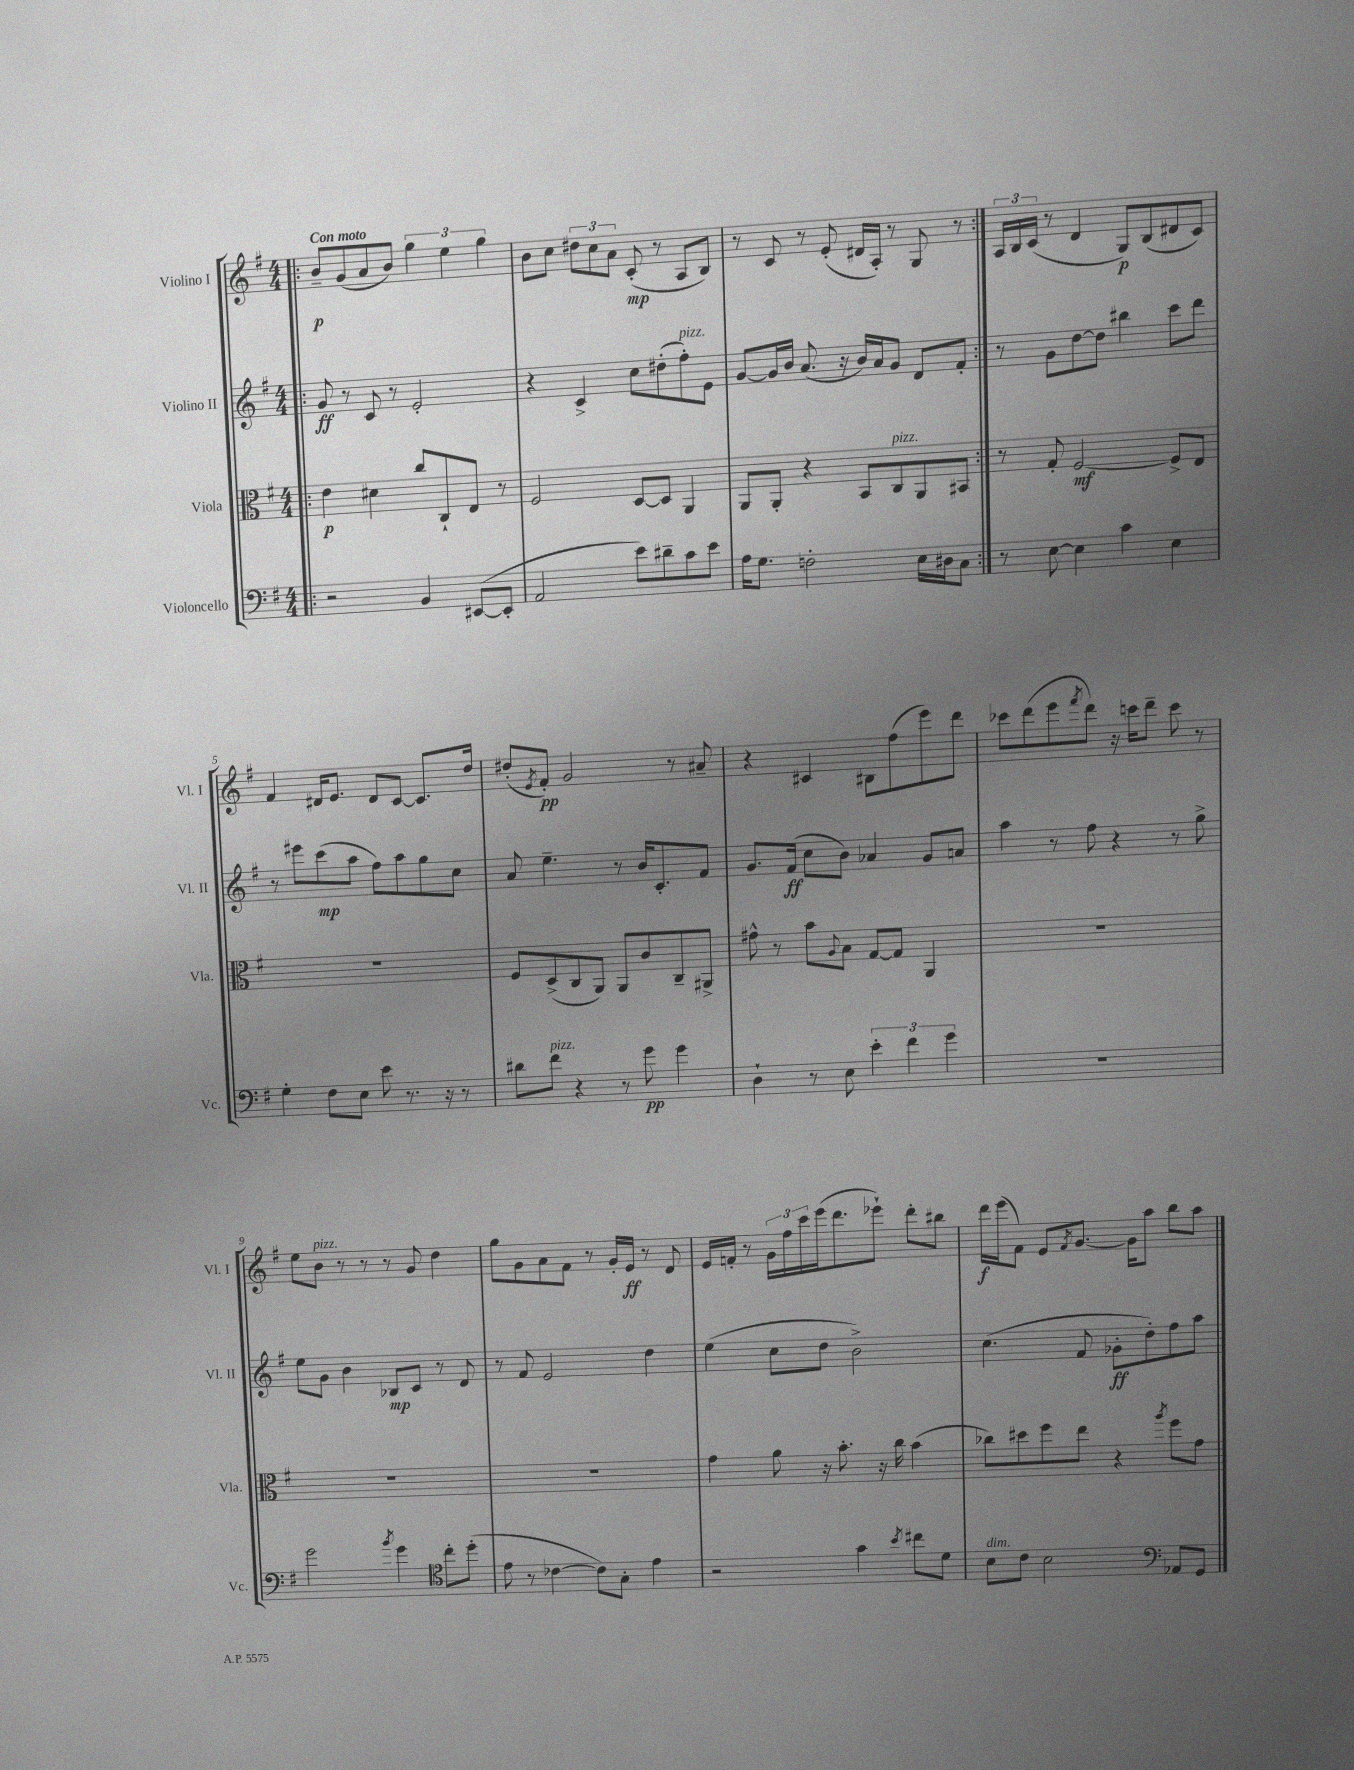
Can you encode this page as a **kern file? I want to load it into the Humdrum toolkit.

**kern	**kern	**kern	**kern
*staff4	*staff3	*staff2	*staff1
*clefF4	*clefC3	*clefG2	*clefG2
*k[f#]	*k[f#]	*k[f#]	*k[f#]
*M4/4	*M4/4	*M4/4	*M4/4
=!|:	=!|:	=!|:	=!|:
2r	4e	8g	8b~
.	.	8r	(8g
.	4d#	8c	8a
.	.	8r	8b)
4BB	8cc	2e'	6gg
.	8C`	.	.
.	.	.	6ee
([8EE#	8E	.	.
.	.	.	6gg
8EE#']	8r	.	.
=	=	=	=
2AA	2F#	4r	8b
.	.	.	8cc
.	.	4c^	12dd#
.	.	.	12cc
.	.	.	12a
8e)	[8D	8cc	(8c'
8d#~	8D]	(8dd#'	8r
8c	4AA	8ff#')	8A
8e	.	8e	8B)
=	=	=	=
16A	8AA	[8g	8r
8.G	.	.	.
.	8AA'	16g]	8c
.	.	16b	.
2F'	4r	(8.a	8r
.	.	.	(8e'
.	.	16r	.
.	8BB	16b)	16d#
.	.	16a	16A')
.	8C	8g	8r
16E	8AA	8d	8G
16D#	.	.	.
8C	8BB#	8f#'	8r
=:|!	=:|!	=:|!	=:|!
8r	8r	8r	24A
.	.	.	24B
.	.	.	(24c
[8E	8G'	8g	8r
4E]	[2F#	[8dd	4d
.	.	8dd]	.
4c	.	4bb#	8G)
.	.	.	(8B
4E	8F#^]	8ccc	8d#
.	8E	8ddd	8c)
=	=	=	=
4G'	1r	8r	4f#
.	.	8eee#	.
8F#	.	(8ccc	16d#
.	.	.	8.e
8E	.	8aa	.
8e	.	8ff#)	8d#
8.r	.	8aa	[8c
.	.	8gg	8.c]
16r	.	.	.
8r	.	8cc	.
.	.	.	16dd
=	=	=	=
8d#	8F#	8a	(8dd#'
.	.	.	8qe
8f#	(8D^	4.ee~	8f#')
4r	8C	.	2g
.	8AA)	.	.
8r	8AA	8r	.
8g	8c	16b	.
.	.	8.c'	.
4g	8C~	.	8r
.	8AA#^	8f#	8a#~
=	=	=	=
4D`	8g#^^	8.g	4r
.	8r	.	.
.	.	(16f#	.
8r	8b	8cc	4c#
.	8qqA	.	.
8E	8B	8b)	.
6e'	[8G	4a-	8B#
.	8G]	.	(8ff#
6f#	.	.	.
.	4AA	8g	8eee)
6g	.	.	.
.	.	8a	8ddd
=	=	=	=
1r	1r	4aa	8ccc-
.	.	.	(8ddd
.	.	8r	8eee
.	.	.	8qfff#
.	.	8ff#	8ddd)
.	.	4r	16r
.	.	.	16ccc
.	.	.	8ddd~
.	.	8r	8ccc
.	.	8gg^	8r
=	=	=	=
2g	1r	8ee	8ee
.	.	8g	8b
.	.	4b	8r
.	.	.	8r
8qb	.	.	.
4g	.	8B-	8r
.	.	8c	8g
*clefC4	*	*	*
8cc'	.	8r	4dd
(8dd'	.	8d	.
=	=	=	=
8e	1r	8r	8gg
8r	.	8f#	8g
[4c-	.	2e	8a
.	.	.	8f#
8c-])	.	.	8r
8G'	.	.	16g'
.	.	.	16e
4e	.	4dd	8r
.	.	.	8d
=	=	=	=
2r	4g	(4ee	16e
.	.	.	16f'
.	.	.	8r
.	8a	8cc	24g
.	.	.	24ff#
.	.	.	24ccc
.	16r	8dd	(16eee
.	8.b'	.	8.ddd
4g	.	2b^)	.
.	16r	.	8eee-`)
.	16cc	.	.
8qb	.	.	.
8cc#	(4b	.	8ddd'
8d	.	.	8bb#
=	=	=	=
8B	8cc-)	(4.cc	16ddd
.	.	.	(16eee
8c	8dd#	.	8f#)
2B	8ff#	.	8e
.	.	.	8qf#
.	8ee	8f#	[8.g
.	4r	8g-'	.
.	.	.	16g]
.	.	8dd')	8aa
*clefF4	*	*	*
.	8qaa	.	.
8AA-	8ff#	8ff#	8bb
8GG	8g	8aa	8aa
==	==	==	==
*-	*-	*-	*-
